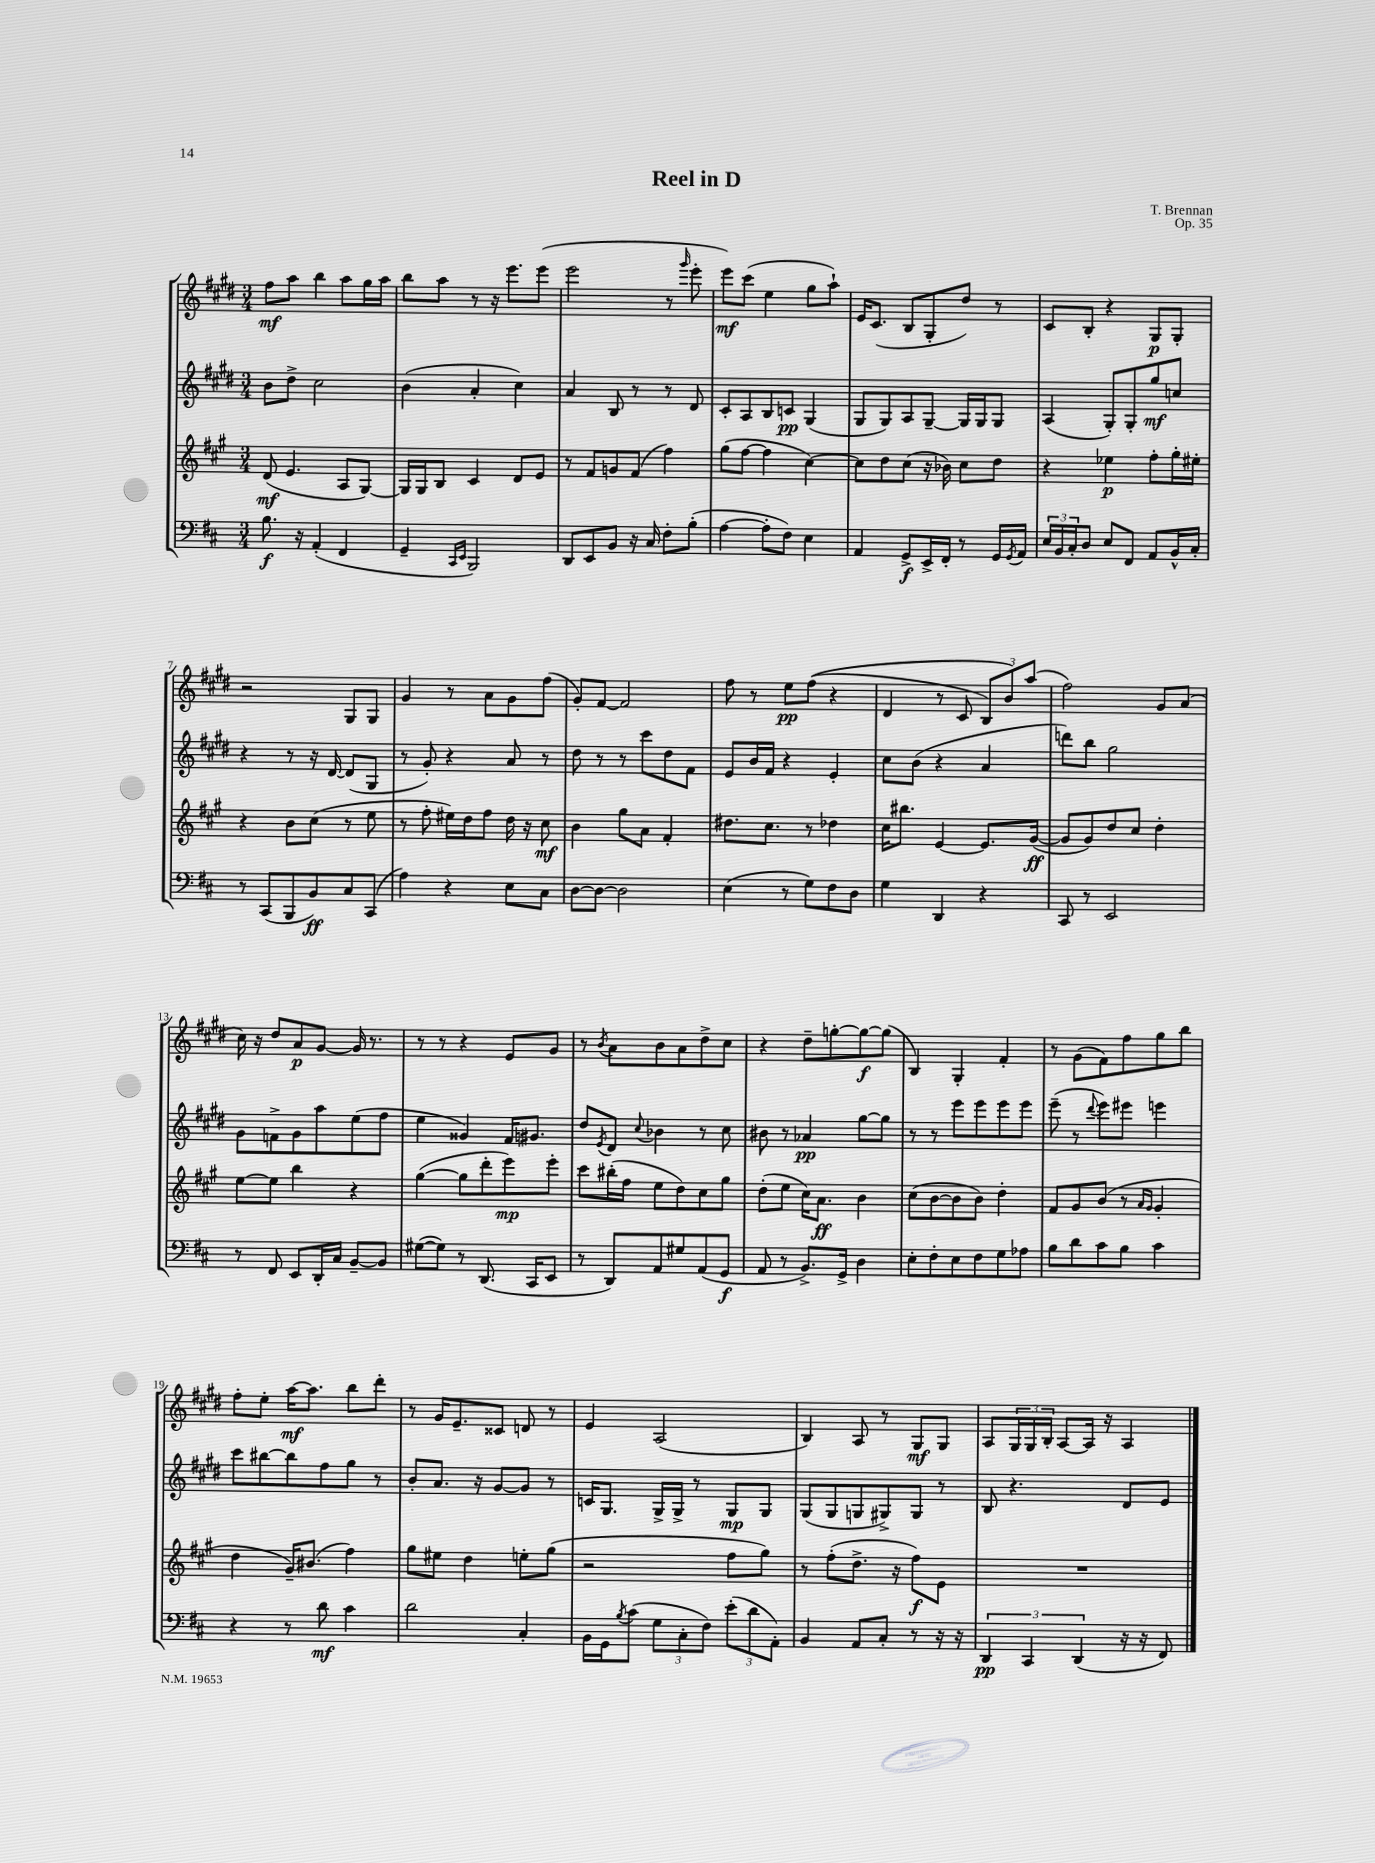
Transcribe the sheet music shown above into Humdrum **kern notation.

**kern	**dynam	**kern	**dynam	**kern	**dynam	**kern	**dynam
*part4	*part4	*part3	*part3	*part2	*part2	*part1	*part1
*staff4	*staff4	*staff3	*staff3	*staff2	*staff2	*staff1	*staff1
*clefF4	*	*clefG2	*	*clefG2	*	*clefG2	*
*k[f#c#]	*	*k[f#c#g#]	*	*k[f#c#g#d#]	*	*k[f#c#g#d#]	*
*M3/4	*	*M3/4	*	*M3/4	*	*M3/4	*
=1	=1	=1	=1	=1	=1	=1	=1
8.B\	f	(8d/	mf	8b\L	.	8ff#\L	mf
.	.	4.e/	.	8dd#^\J	.	8aa\J	.
16r	.	.	.	.	.	.	.
(4AA'/	.	.	.	2cc#\	.	4bb\	.
4FF#/	.	8A/L	.	.	.	8aa\L	.
.	.	[8G#/J)	.	.	.	16gg#\L	.
.	.	.	.	.	.	16aa\JJ	.
=2	=2	=2	=2	=2	=2	=2	=2
4GG~/	.	16G#/LL]	.	(4b\	.	8bb\L	.
.	.	16G#/J	.	.	.	.	.
.	.	8B/J	.	.	.	8aa\J	.
16qqCC#/LL	.	.	.	.	.	.	.
16qqEE/JJ	.	.	.	.	.	.	.
2BBB/)	.	4c#/	.	4a'/	.	8r	.
.	.	.	.	.	.	16r	.
.	.	.	.	.	.	8.eee\L	.
.	.	8d/L	.	4cc#\)	.	.	.
.	.	8e/J	.	.	.	(8eee\J	.
=3	=3	=3	=3	=3	=3	=3	=3
8DD/L	.	8r	.	4a/	.	2eee\	.
8EE/	.	8f#/L	.	.	.	.	.
8BB/J	.	8gn/	.	8B/	.	.	.
16r	.	(8f#/J	.	8r	.	.	.
16C#/	.	.	.	.	.	.	.
8F#'\L	.	4ff#\)	.	8r	.	8r	.
.	.	.	.	.	.	16qqggg#/	.
(8B'\J	.	.	.	8d#/	.	8eee'\	.
=4	=4	=4	=4	=4	=4	=4	=4
[4A\	.	(8gg#\L	.	8c#'/L	.	8eee\L)	mf
.	.	[8ff#\J	.	8A/	.	(8ccc#\J	.
8A'\L]	.	4ff#\]	.	8B/	.	4ee\	.
8F#\J)	.	.	.	8cn/J	pp	.	.
4E\	.	[4cc#\)	.	(4G#/	.	8gg#\L	.
.	.	.	.	.	.	8aa`\J)	.
=5	=5	=5	=5	=5	=5	=5	=5
4AA/	.	8cc#\L]	.	8G#/L	.	16e/KL	.
.	.	.	.	.	.	(8.c#/J	.
.	.	8dd\	.	8G#/)	.	.	.
8GG^/L	f	(8cc#\J	.	8A/	.	8B/L	.
16EE^/L	.	16r	.	[8G#~/J	.	8G#'/	.
16FF#'/JJ	.	16b-X\)	.	.	.	.	.
8r	.	8cc#\L	.	16G#/LL]	.	8dd#/J)	.
.	.	.	.	16G#/J	.	.	.
16GG/LL	.	8dd\J	.	8G#/J	.	8r	.
8qGG/	.	.	.	.	.	.	.
16AA/JJ	.	.	.	.	.	.	.
=6	=6	=6	=6	=6	=6	=6	=6
24E/LL	.	4r	.	(4A/	.	8c#/L	.
24BB/	.	.	.	.	.	.	.
24C#'/J	.	.	.	.	.	.	.
8D/J	.	.	.	.	.	8B'/J	.
8E/L	.	4ee-X\	p	8G#'/L)	.	4r	.
8FF#/J	.	.	.	8G#'/	.	.	.
8AA/L	.	8ff#'\L	.	8gg#/	mf	8G#/L	p
16BB^^/L	.	16gg#'\L	.	8ccn/J	.	8G#'/J	.
16C#'/JJ	.	16ee#X'\JJ	.	.	.	.	.
!!LO:LB:g=z
=7	=7	=7	=7	=7	=7	=7	=7
8r	.	4r	.	4r	.	2r	.
(8CC#/L	.	.	.	.	.	.	.
8BBB/	.	8b\L	.	8r	.	.	.
8BB/)	ff	(8cc#\J	.	16r	.	.	.
.	.	.	.	[16d#/	.	.	.
8C#/	.	8r	.	(8d#/L]	.	8G#/L	.
(8CC#/J	.	8ee\	.	8G#/J	.	8G#/J	.
=8	=8	=8	=8	=8	=8	=8	=8
4A\)	.	8r	.	8r	.	4g#/	.
.	.	8ff#'\	.	8g#'/)	.	.	.
4r	.	16ee#X\LL)	.	4r	.	8r	.
.	.	16dd\J	.	.	.	.	.
.	.	8ff#\J	.	.	.	8a\L	.
8E\L	.	16dd\	.	8a/	.	8g#\	.
.	.	16r	.	.	.	.	.
8C#\J	.	8cc#\	mf	8r	.	(8ff#\J	.
=9	=9	=9	=9	=9	=9	=9	=9
[8D\L	.	4b\	.	8dd#\	.	8g#'/L)	.
8D\J_	.	.	.	8r	.	[8f#/J	.
2D\]	.	8gg#\L	.	8r	.	2f#/]	.
.	.	8a\J	.	8ccc#\L	.	.	.
.	.	4f#'/	.	8dd#\	.	.	.
.	.	.	.	8f#\J	.	.	.
=10	=10	=10	=10	=10	=10	=10	=10
(4E\	.	8.dd#X\L	.	8e/L	.	8ff#\	.
.	.	.	.	16b/L	.	8r	.
.	.	8.cc#\J	.	16f#/JJ	.	.	.
8r	.	.	.	4r	.	8ee\L	pp
8G\L)	.	8r	.	.	.	((8ff#\J	.
8F#\	.	4dd-X\	.	4e'/	.	4r	.
8D\J	.	.	.	.	.	.	.
=11	=11	=11	=11	=11	=11	=11	=11
4G\	.	16cc#\KL	.	8cc#\L	.	4d#/	.
.	.	8.bb#X\J	.	.	.	.	.
.	.	.	.	(8b\J	.	.	.
4DD/	.	[4e/	.	4r	.	8r	.
.	.	.	.	.	.	8c#/	.
4r	.	8.e/L]	.	4a/	.	12B/L)	.
.	.	.	.	.	.	12b/)	.
.	.	.	.	.	.	(12aa/J	.
.	.	([16g#/Jk	ff	.	.	.	.
=12	=12	=12	=12	=12	=12	=12	=12
8CC#/	.	8g#/L]	.	8dddn\L)	.	2ff#\)	.
8r	.	8g#/)	.	8bb\J	.	.	.
2EE/	.	8dd/	.	2gg#\	.	.	.
.	.	8cc#/J	.	.	.	.	.
.	.	4dd'\	.	.	.	8g#/L	.
.	.	.	.	.	.	(8a/J	.
!!LO:LB:g=z
=13	=13	=13	=13	=13	=13	=13	=13
8r	.	[8ee\L	.	8g#\L	.	16cc#\)	.
.	.	.	.	.	.	16r	.
8FF#/	.	8ee\J]	.	8fn^\	.	8dd#/L	.
8EE/L	.	4bb\	.	8g#\	.	8a/	p
16DD'/L	.	.	.	8aa\	.	[8g#/J	.
16C#/JJ	.	.	.	.	.	.	.
[8BB~/L	.	4r	.	(8ee\	.	16g#/]	.
.	.	.	.	.	.	8.r	.
8BB/J]	.	.	.	8ff#\J	.	.	.
=14	=14	=14	=14	=14	=14	=14	=14
([8G#X\L	.	([4gg#\	.	4ee\	.	8r	.
8G#\J])	.	.	.	.	.	8r	.
8r	.	8gg#\L]	.	4g##X/)	.	4r	.
(8.DD/	.	8ddd'\	.	.	.	.	.
.	.	8eee\)	mp	16f#/KL	.	8e/L	.
16CC#/KL	.	.	.	8.g#X/J	.	.	.
8EE/J	.	8eee'\J	.	.	.	8g#/J	.
=15	=15	=15	=15	=15	=15	=15	=15
8r	.	8ccc#\L	.	8dd#/L	.	8r	.
.	.	.	.	8qe/	.	8qb/	.
8DD/L)	.	(16bb#X'\L	.	8d#/J	.	8a\L	.
.	.	16ff#\JJ	.	.	.	.	.
.	.	.	.	8qqcc#/	.	.	.
8AA/	.	8ee\L	.	4b-X\	.	8b\	.
8G#X/	.	8dd\)	.	.	.	8a\	.
(8AA/	.	8cc#\	.	8r	.	8dd#^\	.
8GG/J	f	8gg#\J	.	8cc#\	.	8cc#\J	.
=16	=16	=16	=16	=16	=16	=16	=16
8AA/	.	(8dd'\L	.	8b#X\	.	4r	.
8r	.	8ee\J	.	8r	.	.	.
8.BB^/L)	.	16cc#\KL)	.	4a-X/	pp	8dd#~\L	.
.	.	8.a\J	ff	.	.	.	.
.	.	.	.	.	.	[8ggn'\	.
16GG^/Jk	.	.	.	.	.	.	.
4D\	.	4b\	.	[8gg#\L	.	8gg\_	f
.	.	.	.	8gg#\J]	.	(8gg\J]	.
=17	=17	=17	=17	=17	=17	=17	=17
8E'\L	.	(8cc#\L	.	8r	.	4B/)	.
8F#'\	.	[8b\	.	8r	.	.	.
8E\	.	8b\]	.	8eee\L	.	4G#'/	.
8F#\	.	8b\J)	.	8eee\	.	.	.
8G\	.	4dd'\	.	8eee\	.	4f#'/	.
8A-X\J	.	.	.	8eee\J	.	.	.
=18	=18	=18	=18	=18	=18	=18	=18
8B\L	.	8f#/L	.	(8eee~\	.	8r	.
8d\	.	8g#/	.	8r	.	(8g#\L	.
.	.	.	.	8qqddd#/	.	.	.
8c#\	.	(8b/J	.	8eee\L)	.	8f#\)	.
8B\J	.	8r	.	8eee#X\J	.	8ff#\	.
.	.	16qqa/LL	.	.	.	.	.
.	.	16qqg#/JJ	.	.	.	.	.
4c#\	.	4g#'/	.	4eeen\	.	8gg#\	.
.	.	.	.	.	.	8bb\J	.
!!LO:LB:g=z
=19	=19	=19	=19	=19	=19	=19	=19
4r	.	4dd\	.	8ccc#\L	.	8ff#'\L	.
.	.	.	.	[8bb#X\	.	8ee'\J	.
8r	.	16g#~/KL)	.	8bb#\]	.	[16aa\KL	mf
.	.	(8.b#X/J	.	.	.	8.aa\J]	.
8d\	mf	.	.	8ff#\	.	.	.
4c#\	.	4ff#\)	.	8gg#\J	.	8bb\L	.
.	.	.	.	8r	.	8ddd#'\J	.
=20	=20	=20	=20	=20	=20	=20	=20
2d\	.	8gg#\L	.	8b'/L	.	8r	.
.	.	8ee#X\J	.	8.a/J	.	16g#/KL	.
.	.	.	.	.	.	8.e~/	.
.	.	4dd\	.	.	.	.	.
.	.	.	.	16r	.	.	.
.	.	.	.	[8g#/L	.	8c##X/J	.
4C#'/	.	8een'\L	.	8g#/J]	.	8dn/	.
.	.	(8gg#\J	.	8r	.	8r	.
=21	=21	=21	=21	=21	=21	=21	=21
16BB\LL	.	2r	.	16cn/KL	.	4e/	.
16GG\J	.	.	.	8.G#/J	.	.	.
8qB/	.	.	.	.	.	.	.
(8c#\J	.	.	.	.	.	.	.
12G\L	.	.	.	16G#^/LL	.	(2A/	.
.	.	.	.	16G#^/JJ	.	.	.
12C#'\	.	.	.	.	.	.	.
.	.	.	.	8r	.	.	.
12F#\J)	.	.	.	.	.	.	.
(12e'\L	.	8ff#\L	.	8G#/L	mp	.	.
12d\	.	.	.	.	.	.	.
.	.	8gg#\J)	.	8G#/J	.	.	.
12AA'\J)	.	.	.	.	.	.	.
=22	=22	=22	=22	=22	=22	=22	=22
4BB/	.	8r	.	(8G#/L	.	4B/)	.
.	.	(8ff#'\L	.	8G#/	.	.	.
8AA/L	.	8.dd^\J	.	8Gn/	.	8A/	.
8C#'/J	.	.	.	8G#X^/)	.	8r	.
.	.	16r	.	.	.	.	.
8r	.	8ff#\L)	f	8G#/J	.	8G#/L	mf
16r	.	8e\J	.	8r	.	8G#/J	.
16r	.	.	.	.	.	.	.
=23	=23	=23	=23	=23	=23	=23	=23
6DD/	pp	2.r	.	8B/	.	8A/L	.
.	.	.	.	4.r	.	24G#/L	.
6CC#/	.	.	.	.	.	24G#/	.
.	.	.	.	.	.	24B'/JJ	.
.	.	.	.	.	.	[8A/L	.
(6DD/	.	.	.	.	.	.	.
.	.	.	.	.	.	16A/Jk]	.
.	.	.	.	.	.	16r	.
16r	.	.	.	8d#/L	.	4A/	.
16r	.	.	.	.	.	.	.
8FF#/)	.	.	.	8e/J	.	.	.
==	==	==	==	==	==	==	==
*-	*-	*-	*-	*-	*-	*-	*-
